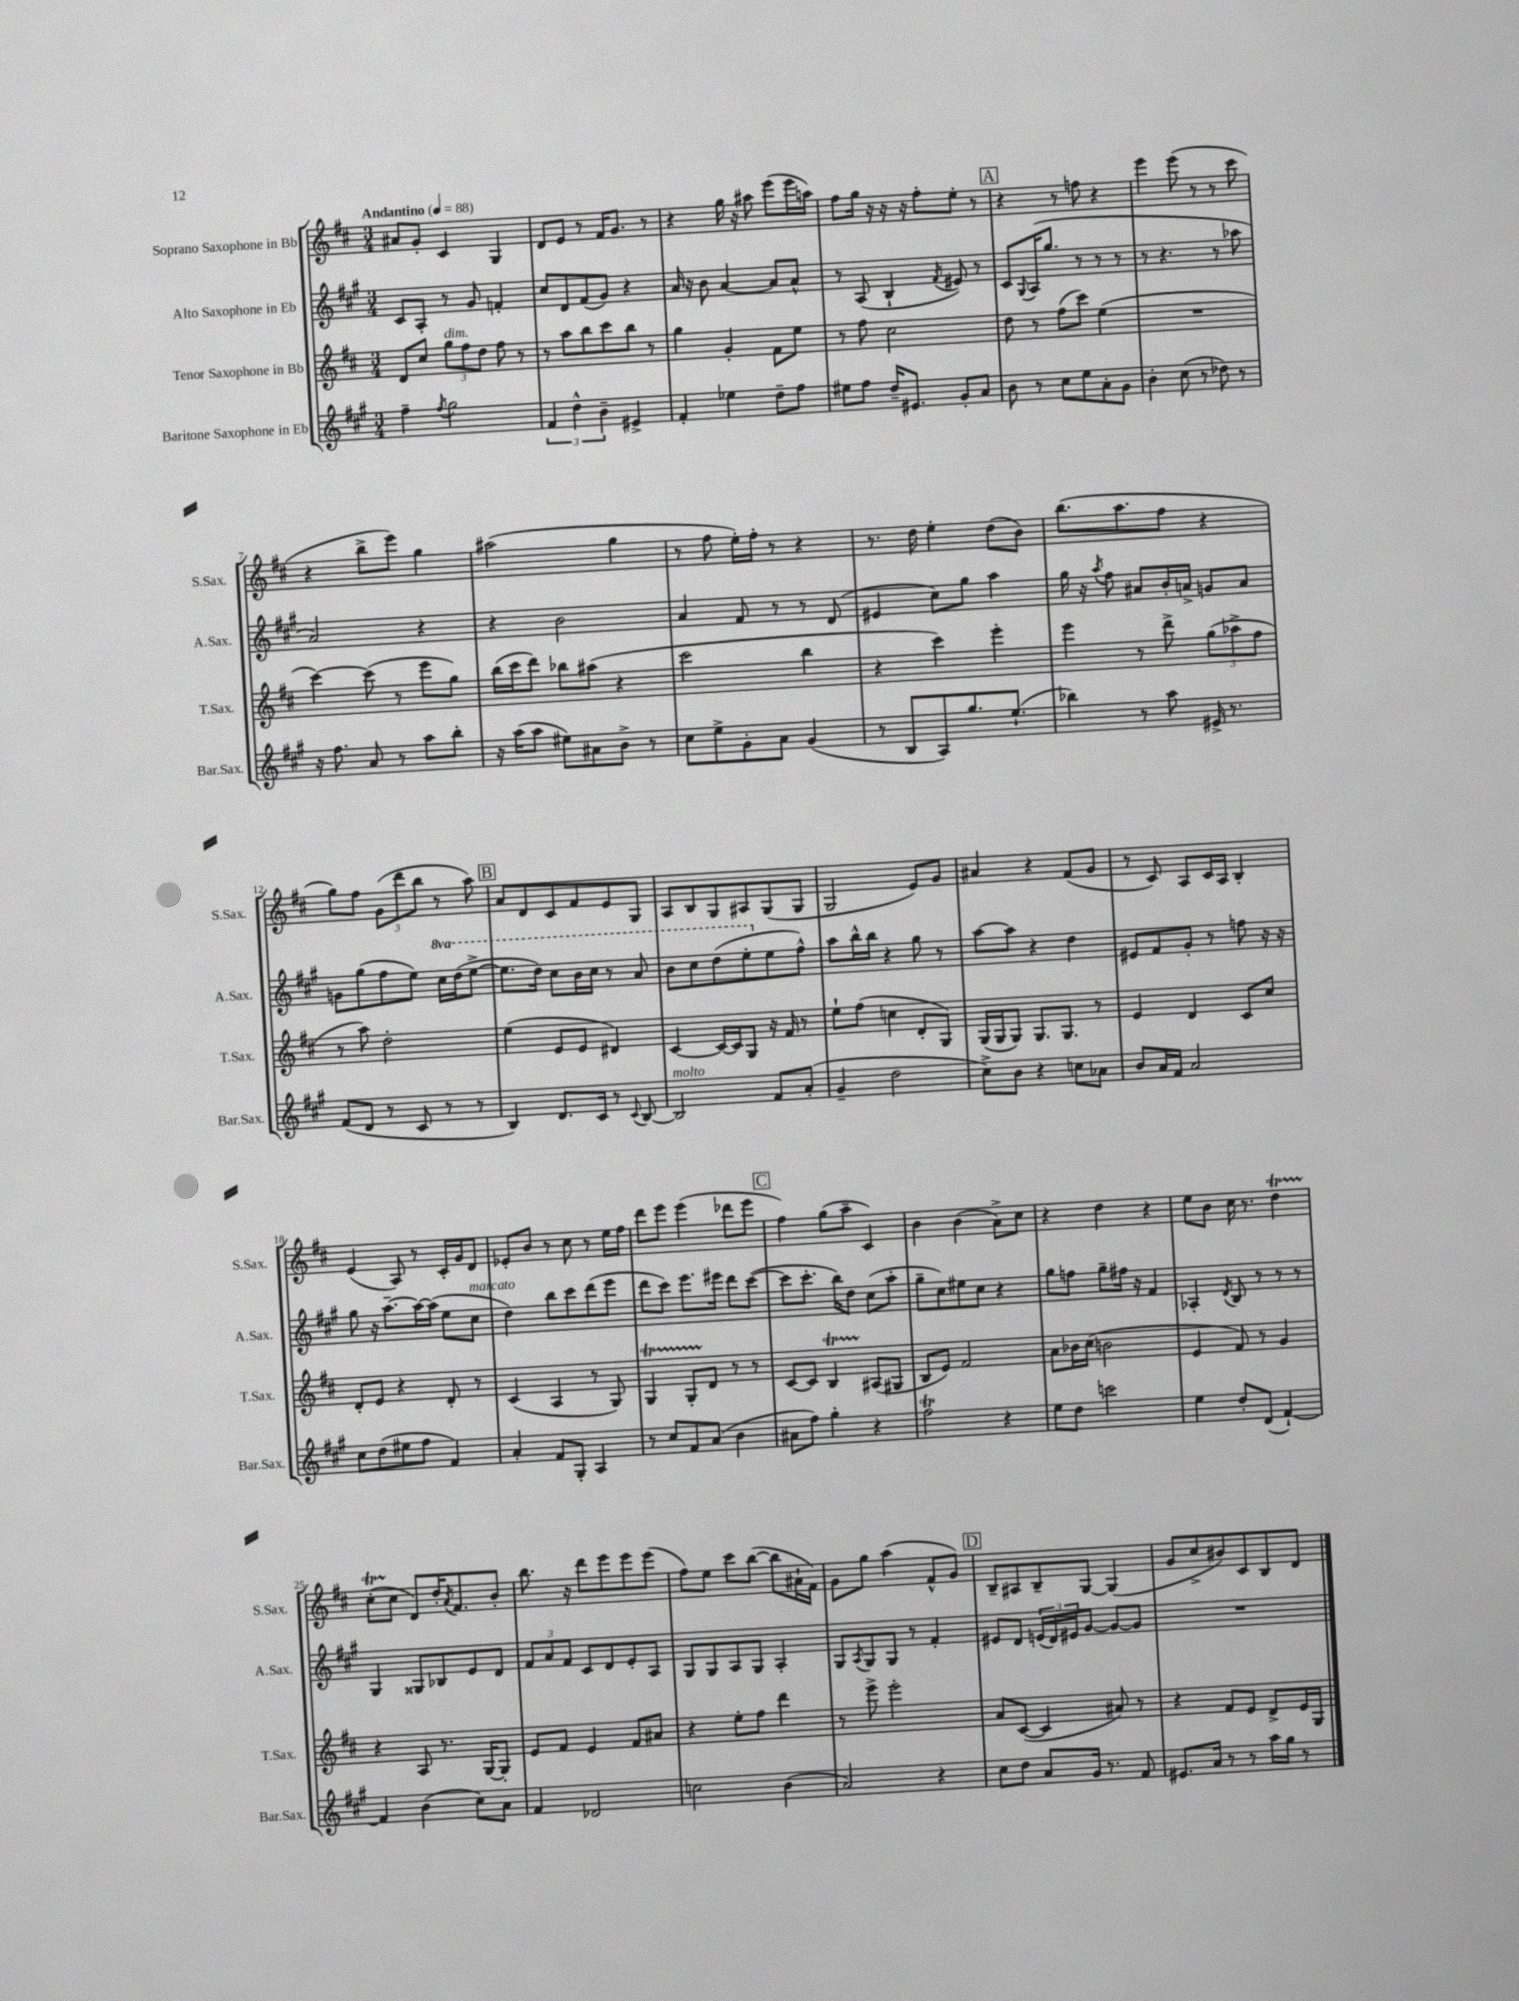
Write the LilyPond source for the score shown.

<<
\new StaffGroup <<
\new Staff = "s0" \with { instrumentName = "Soprano Saxophone in Bb" shortInstrumentName = "S.Sax." } {
    \clef treble \key d \major \numericTimeSignature \time 3/4 \tempo "Andantino" 4 = 88
    ais'8 g'8-. cis'4 g4 |
    d'8 e'8 r8 fis'16 g'8. r8 |
    r4 g''16 r16 ais''8 e'''8( e'''16 a''16) |
    fis''8 g''16 r16 r16 r16 fis''8-. e''8-. r8 |
    \mark \markup { \box "A" } r4 r8 f''8 r4 |
    e'''4 e'''8( r8 r8 cis'''8 |
    r4 b''8-> e'''8) g''4 |
    ais''2( g''4 |
    r8 fis''8 e''16-.) fis''16-. r8 r4 |
    r8. d''16 e''4-. d''8( b'8) |
    b''8.( a''8. fis''8 r4 |
    g''8) fis''8 \tuplet 3/2 { g'8( d'''8 b''8 } r8 a''8) |
    \mark \markup { \box "B" } a'8 d'8 cis'8 fis'8 e'8 g8 |
    a8 b8 g8 ais8 g8( g8 |
    g2 e'8) g'8 |
    ais'4 r4 fis'8( g'8 |
    r8 cis'8) a8 cis'16 a16 b4-. |
    e'4( a8) r8 cis'16-. g'16 d'8 |
    ees'8-. b'8 r8 cis''8 r8 e''16 fis''16 |
    d'''8 e'''8 e'''4( des'''8 e'''8 |
    \mark \markup { \box "C" } fis''4) g''8( a''8-- cis'4) |
    b'4 b'4( a'8->) cis''8 |
    r4 d''4 r4 |
    e''8 b'8 cis''16 r8. d''4\startTrillSpan |
    cis''8-.( cis''8\stopTrillSpan d'8) d''16-. \acciaccatura { a'8 } fis'8. b'8-. |
    b''8. r16 d'''8 e'''8 e'''8 e'''8( |
    fis''8) e''8 cis'''8 b''8~( b''8 ais'16-! fis'16) |
    g'8 g''8 a''4( fis'8-^ g'8) |
    \mark \markup { \box "D" } b8-- ais8 b8-- g8~ g4( |
    g'8 cis''8-> bis'8) cis'8 b8 d'8 \bar "|." |
}
\new Staff = "s1" \with { instrumentName = "Alto Saxophone in Eb" shortInstrumentName = "A.Sax." } {
    \clef treble \key a \major \numericTimeSignature \time 3/4 \set Staff.ottavationMarkups = #ottavation-simple-ordinals
    cis'8 a8-. r8 gis'8 f'4-. |
    cis''8 d'8 fis'8( gis'8) r4 |
    a'16 r16 b'8 a'4~ a'8 a'8-^ |
    r8 a8( b4-! \acciaccatura { fis'8 } eis'8) r8 |
    \mark \markup { \box "A" } cis'8 \appoggiatura { gis8 } a16( gis''8. r8 r8 r8 |
    r8 r4. r8 aes''8 |
    a'2) r4 |
    r4 b'2 |
    a'4 fis'8 r8 r8 d'8( |
    eis'4 cis''8) gis''8 a''4 |
    gis''16 r16 \acciaccatura { a''8 } fis''8 ais'8 b'16-. a'16-> g'8 a'8 |
    g'8 gis''8( fis''8 e''8) \ottava #1 cis'''16 d'''16( e'''8~-> |
    \mark \markup { \box "B" } e'''8. d'''16) cis'''8 b''16 cis'''16 r8 a''8 |
    b''8 cis'''8 d'''8( e'''8-. \ottava #0 e''8 fis''8-^) |
    a''8 b''16-^ b''16 r4 gis''8 r8 |
    a''8~ a''8 r4 d''4 |
    eis'8 fis'8 gis'8-. r8 f''8 r16 r16 |
    gis''8 r16 a''8.~-- a''16~ a''16( e''8 cis''8^\markup { \italic "marcato" } |
    d''4) b''8 cis'''8 d'''8( e'''8 |
    d'''8 cis'''8) e'''8. eis'''16 d'''8 cis'''8~( |
    \mark \markup { \box "C" } cis'''8 cis'''8.-. b''16) d''8 cis''8( a''8-. |
    gis''8-- cis''8) eis''8 cis''8 r4 |
    gis''8 f''8 gis''8-- fis''16 r16 fis'4 |
    aes4-. \acciaccatura { d'8 } b8 r8 r8 r8 |
    gis4 gisis8 bes8 e'8 d'8 |
    \tuplet 3/2 { fis'8 a'8 fis'8 } cis'8 d'8 e'8-. a8 |
    gis8 gis8 a8 gis8 a4-. |
    gis8 \acciaccatura { a8 } gis8 gis8 r8 fis'4-. |
    \mark \markup { \box "D" } eis'8 d'8 \tuplet 3/2 { e'16( d'16) eis'16 } gis'8~ gis'8~ gis'8 |
    R2. \bar "|." |
}
\new Staff = "s2" \with { instrumentName = "Tenor Saxophone in Bb" shortInstrumentName = "T.Sax." } {
    \clef treble \key d \major \numericTimeSignature \time 3/4
    d'8 cis''8 \tuplet 3/2 { g''8^\markup { \italic "dim." } fis''8 d''8 } fis''8 r8 |
    r8 a''8 b''8 cis'''8 b''8 r8 |
    g''4 g'4-. fis'8 e''8 |
    r8 fis''8 cis''2 |
    \mark \markup { \box "A" } d''8 r8 fis''8( cis'''8) e''4( |
    R2. |
    cis'''4~) cis'''8( r8 e'''8 g''8) |
    b''16( cis'''16 d'''8) bes''8 ais''8( r4 |
    cis'''2 b''4 |
    r4 cis'''4) e'''4-. |
    e'''4 r8 d'''8-> \tuplet 3/2 { g''8( aes''8-> fis''8 } |
    r8 a''8) d''2-. |
    \mark \markup { \box "B" } e''4( e'8 e'8 dis'4) |
    cis'4~ cis'16~ cis'16 g8 r16 fis'16 r8 |
    e''8-! fis''8( c''4 d'8-. g8) |
    g16( g16 g8) g8. g8. r8 |
    e'4 d'4 cis'8 cis''8 |
    d'8-. e'8 r4 d'8-. r8 |
    cis'4( a4 r8 g8) |
    g4\startTrillSpan g8-. d'8\stopTrillSpan r8 r8 |
    \mark \markup { \box "C" } cis'8~ cis'8 b4\startTrillSpan ais8\stopTrillSpan( gis8 |
    b8 e'8) fis'2 |
    a'8 bes'16 cis''16( b'2 |
    e'4 fis'8) r8 g'4 |
    r4 a8 r8. g16~ g8-. |
    e'8 fis'8 e'4 fis'8 ais'8 |
    r4 e''8-. fis''8 d'''4 |
    r8 e'''8-> e'''2-. |
    \mark \markup { \box "D" } a'8 cis'8~( cis'4 ais'8) r8 |
    r4 fis'8 e'8 d'8-> e'16 g16 \bar "|." |
}
\new Staff = "s3" \with { instrumentName = "Baritone Saxophone in Eb" shortInstrumentName = "Bar.Sax." } {
    \clef treble \key a \major \numericTimeSignature \time 3/4
    fis''4-- \acciaccatura { fis''8 } gis''2 |
    \tuplet 3/2 { fis'4 d''4-^ b'4-- } eis'4-> |
    fis'4-. ees''4 d''8-- fis''8 |
    eis''8 fis''8 d''16-- eis'8. gis'8-. a'8 |
    \mark \markup { \box "A" } b'8 r8 cis''8 e''8 a'8-. gis'8 |
    b'4-. cis''8( r8 des''8) r8 |
    r16 fis''8. a'8 r8 a''8 b''8-. |
    r16 a''16( a''8 eis''8) ais'8 b'8-> r8 |
    cis''8 e''8-> gis'8-. a'8 gis'4( |
    r8 b8 a8) gis''8. e''8.-!( |
    bes''4) r8 a''8 eis'16-> r8. |
    fis'8( d'8 r8 cis'8 r8 r8 |
    \mark \markup { \box "B" } b4) d'8. cis'16 r8 \appoggiatura { cis'8 } b8~ |
    b2^\markup { \italic "molto" } fis'8 a'8-.( |
    gis'4-- d''2 |
    cis''8->) b'8 r4 c''8 aes'8 |
    b'8 a'16 fis'16 a'2 |
    cis''8 d''8( eis''8 fis''8 fis'4) |
    a'4-. fis'8 gis8-. a4 |
    r8 cis''8 fis'8 a'8( b'4 |
    \mark \markup { \box "C" } ais'8 fis''8) gis''4-. r4 |
    fis''2\trill r4 |
    e''8 d''8 c'''2 |
    e''4 d''8-. d'8( fis'4~-!) |
    fis'4 b'4( cis''8) a'8 |
    fis'4 des'2 |
    c''2 b'4( |
    a'2) r4 |
    \mark \markup { \box "D" } cis''8 d''8 a'8 gis'16 r8. fis'8 |
    eis'8. a'16 r8 r8 a''16 gis''16 r8 \bar "|." |
}
>>
>>
